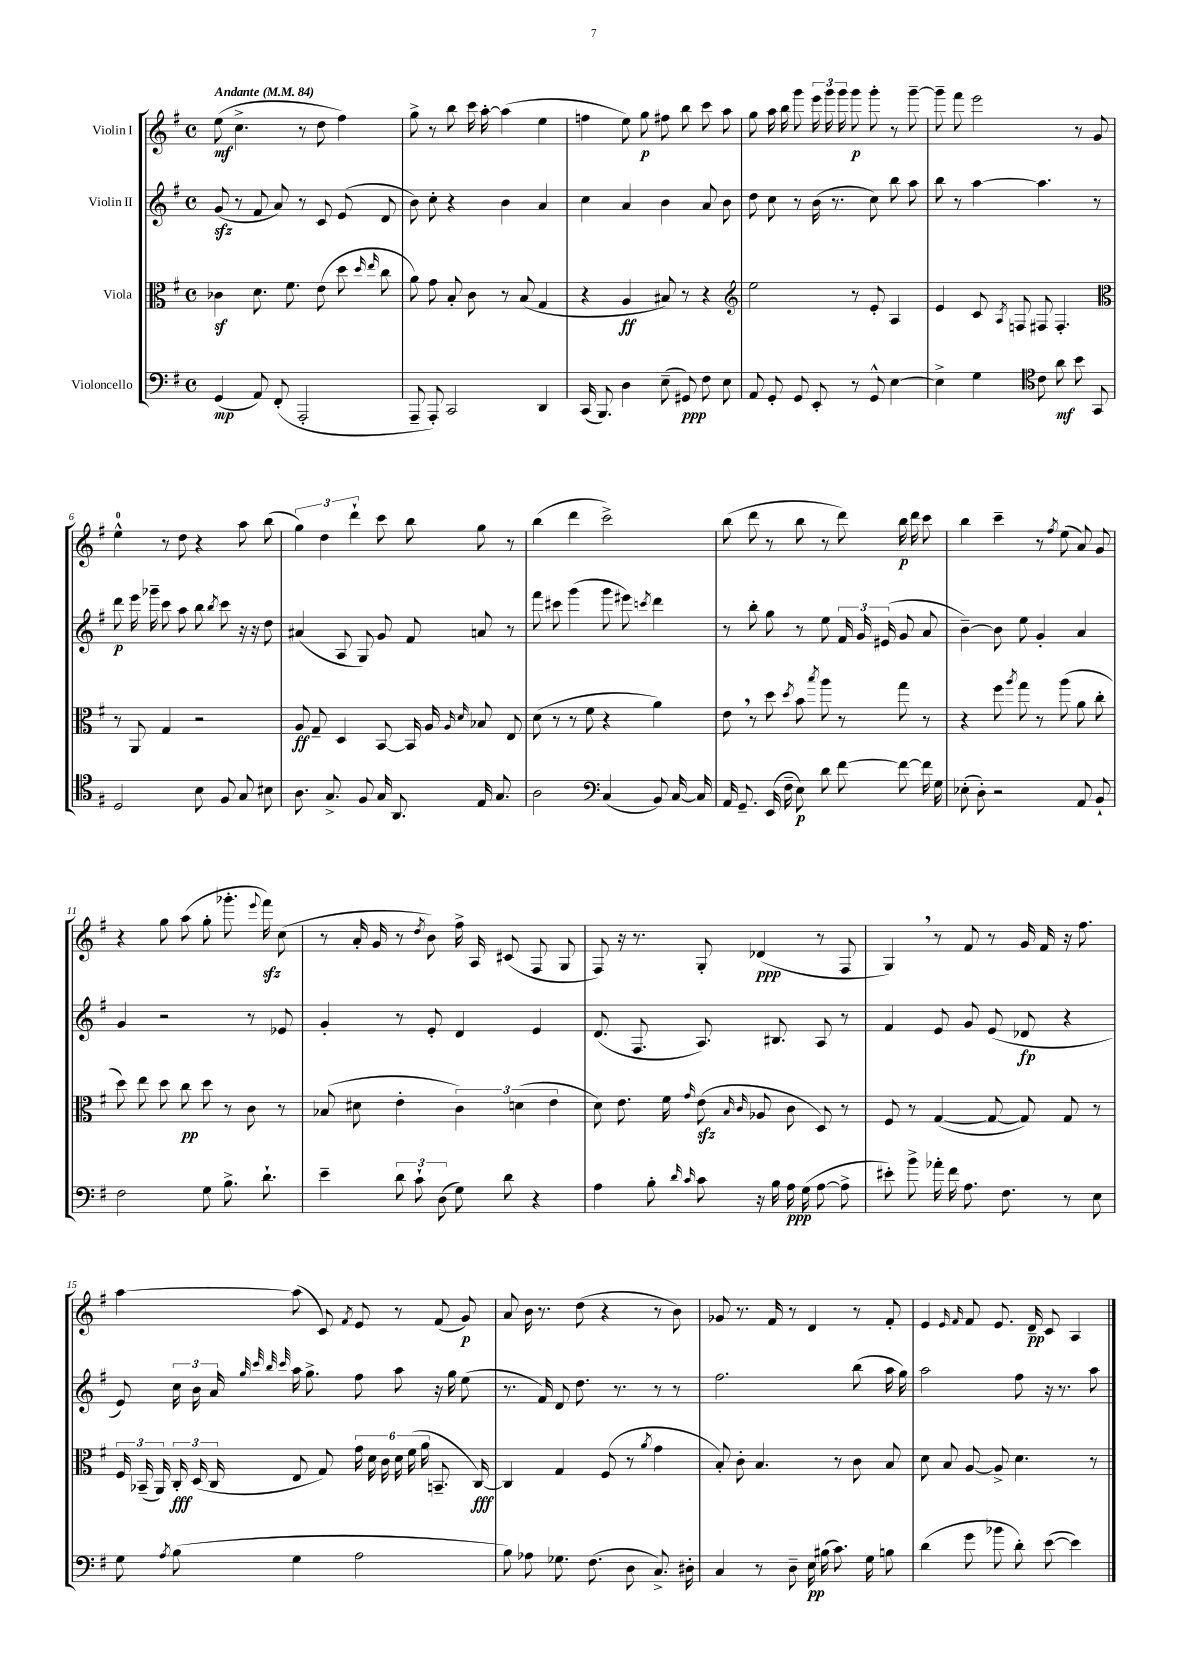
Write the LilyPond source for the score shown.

<<
\new StaffGroup <<
\new Staff = "s0" \with { instrumentName = "Violin I" } {
    \clef treble \key g \major \defaultTimeSignature \time 4/4 \tempo "Andante" 4 = 84
    \autoBeamOff e''8\mf( c''4.-> r8 d''8 fis''4) |
    g''8-> r8 b''8 c'''16 a''16~-. a''4( e''4 |
    f''4 e''8) g''8\p fis''8 b''8 c'''8 a''8 |
    g''8 a''16 b''16 g'''8 \tuplet 3/2 { e'''16 g'''16 g'''16 } g'''8\p g'''8-. r8 g'''8~-- |
    g'''8-- fis'''8 e'''2 r8 g'8 |
    e''4-0-^ r8 d''8 r4 a''8 b''8( |
    \tuplet 3/2 { g''4) d''4 d'''4-! } c'''8 b''8 g''8 r8 |
    b''4( d'''4 c'''2->) |
    b''8( d'''8 r8 b''8 r8 d'''8) b''16\p d'''16 c'''8 |
    b''4 c'''4-- r8 \acciaccatura { fis''8 } e''8( a'8) g'8 |
    r4 g''8 a''8( g''8-. ges'''8.-. \appoggiatura { e'''8 } fis'''16\sfz) c''8( |
    r8 a'16-. g'16 r8 \acciaccatura { d''8 } b'8) fis''16-> a16 cis'8( fis8 g8 |
    fis8) r16 r8. g8-. des'4\ppp( r8 fis8 |
    g4) \breathe r8 fis'8 r8 g'16 fis'16 r16 fis''8. |
    a''4~ a''8( c'8) \acciaccatura { fis'8 } e'8 r8 fis'8( g'8\p) |
    a'8 b'16 r8. d''8( r4 r8 b'8) |
    ges'8 r8. fis'16 r8 d'4 r8 fis'8-. |
    e'4 \grace { e'16 fis'16 } fis'8 e'8. d'16--\pp c'8 a4 \bar "|." |
}
\new Staff = "s1" \with { instrumentName = "Violin II" } {
    \clef treble \key g \major \defaultTimeSignature \time 4/4
    \autoBeamOff g'8\sfz( r8 fis'8 a'8) r8 c'8 e'8( d'8 |
    b'8) c''8-. r4 b'4 a'4 |
    c''4 a'4 b'4 a'8 b'8 |
    d''8 c''8 r8 b'16( r8. c''8) b''8 a''8 |
    b''8 r8 a''4~ a''4. r8 |
    d'''8\p e'''16 ges'''16-- c'''8 a''8 b''8 \acciaccatura { b''8 } c'''8 r16 r16 d''8 |
    ais'4( a8 g8) g'8 fis'8 a'8 r8 |
    fis'''8 cis'''8 g'''4( g'''8 eis'''8) \acciaccatura { c'''8 } d'''4 |
    r8 b''8-. g''8 r8 e''8 \tuplet 3/2 { fis'16 g'16 eis'16( } g'8 a'8 |
    b'4~--) b'8 e''8 g'4-. a'4 |
    g'4 r2 r8 ees'8 |
    g'4-. r8 e'8-. d'4 e'4 |
    d'8.( fis8. a8.) bis8. a8 r8 |
    fis'4 e'8 g'8 e'8( des'8\fp r4 |
    e'8) \tuplet 3/2 { c''16 b'16 a'16 } \grace { g''32 c'''32 b''32 c'''32 } a''16 g''8.-> fis''8 a''8 r16 g''16 e''8( |
    r8. fis'16) d'8 d''8. r8. r8 r8 |
    fis''2. b''8( a''16 g''16) |
    a''2 fis''8 r16 r8. a''8 \bar "|." |
}
\new Staff = "s2" \with { instrumentName = "Viola" } {
    \clef alto \key g \major \defaultTimeSignature \time 4/4
    \autoBeamOff ces'4\sf d'8. fis'8. e'8( d''8 \grace { d''16 e''16 } c''8 |
    a'8) g'8 b8-. c'8 r8 b8( g4 |
    r4 a4\ff bis8) r8 r4 |
    \clef treble e''2 r8 e'8-. a4 |
    e'4 c'8 \acciaccatura { a8 } f8 fis8 fis4.-. |
    \clef alto r8 a,8 g4 r2 |
    a8\ff g8-- d4 b,8~ b,16 a16 \grace { a16 d'16 } bes8 e8 |
    d'8( r8 r8 fis'8 r4 a'4) |
    e'8 \breathe r8 d''8 \acciaccatura { d''8 } b'8 \acciaccatura { b''8 } a''8 r8 g''8 r8 |
    r4 fis''8 \acciaccatura { a''8 } g''8 r8 a''8( a'8 c''8-. |
    d''8) e''8 d''8 c''8\pp d''8 r8 c'8 r8 |
    bes8( dis'8 e'4-. \tuplet 3/2 { c'4) d'4( e'4 } |
    d'8) e'8. fis'16 \grace { g'16 } e'8\sfz( \grace { b16 c'16 } aes8 c'8 d8) r8 |
    fis8 r8 g4~( g8~ g8) g8 r8 |
    \tuplet 3/2 { fis16 bes,16--( a,16) } \tuplet 3/2 { c16-.\fff d16( c16 } e8 g8) \tuplet 6/4 { g'16 d'16 c'16 d'16 fis'16( a'16 } b,8.-- c16~\fff) |
    c4 g4 fis8( r8 \acciaccatura { a'8 } g'4 |
    b8-.) c'8-. b4. r8 c'8 b8 |
    d'8 b8 a8~ a8-> d'4. r8 \bar "|." |
}
\new Staff = "s3" \with { instrumentName = "Violoncello" } {
    \clef bass \key g \major \defaultTimeSignature \time 4/4
    \autoBeamOff g,4\mp( a,8) fis,8-.( a,,2-. |
    a,,8-- a,,8-.) c,2 d,4 |
    c,16( b,,8.) d4 e8--( gis,8\ppp) fis8 e8 |
    a,8 g,8-. g,8 e,8-. r8 g,8-^ e4~ |
    e4-> g4 \clef tenor c'8 a'8\mf b'8 g,8 |
    d2 b8 fis8 g8 bis8 |
    a8. g8.-> fis8 g16 a,8. e16 g8. |
    a2 \clef bass c4( b,8) c16~ c16 |
    a,16 g,8.-- e,16( fis16-- e8\p) d'8 fis'8~ fis'8~ fis'16 g16 |
    ees8-.( d8-.) r2 a,8 b,8-! |
    fis2 g8 b8.-> d'8.-! |
    e'4-- \tuplet 3/2 { d'8 c'8-! d8( } g8) d'8 r4 |
    a4 b8-. \grace { d'16 c'16 } c'8 r16 b16 a16\ppp g16( a8~ a8-> |
    eis'8-.) b'8-> aes'16-. fis'16 a8. fis8. r8 e8 |
    g8 \acciaccatura { a8 } b8( g4 a2 |
    b8) aes8 ges8. fis8.( d8 c8.->) dis16-. |
    c4 r8 d8-- e16\pp bis16( c'8.) g16 b8 |
    d'4( g'8 bes'8 d'8-.) e'8~( e'4) \bar "|." |
}
>>
>>
